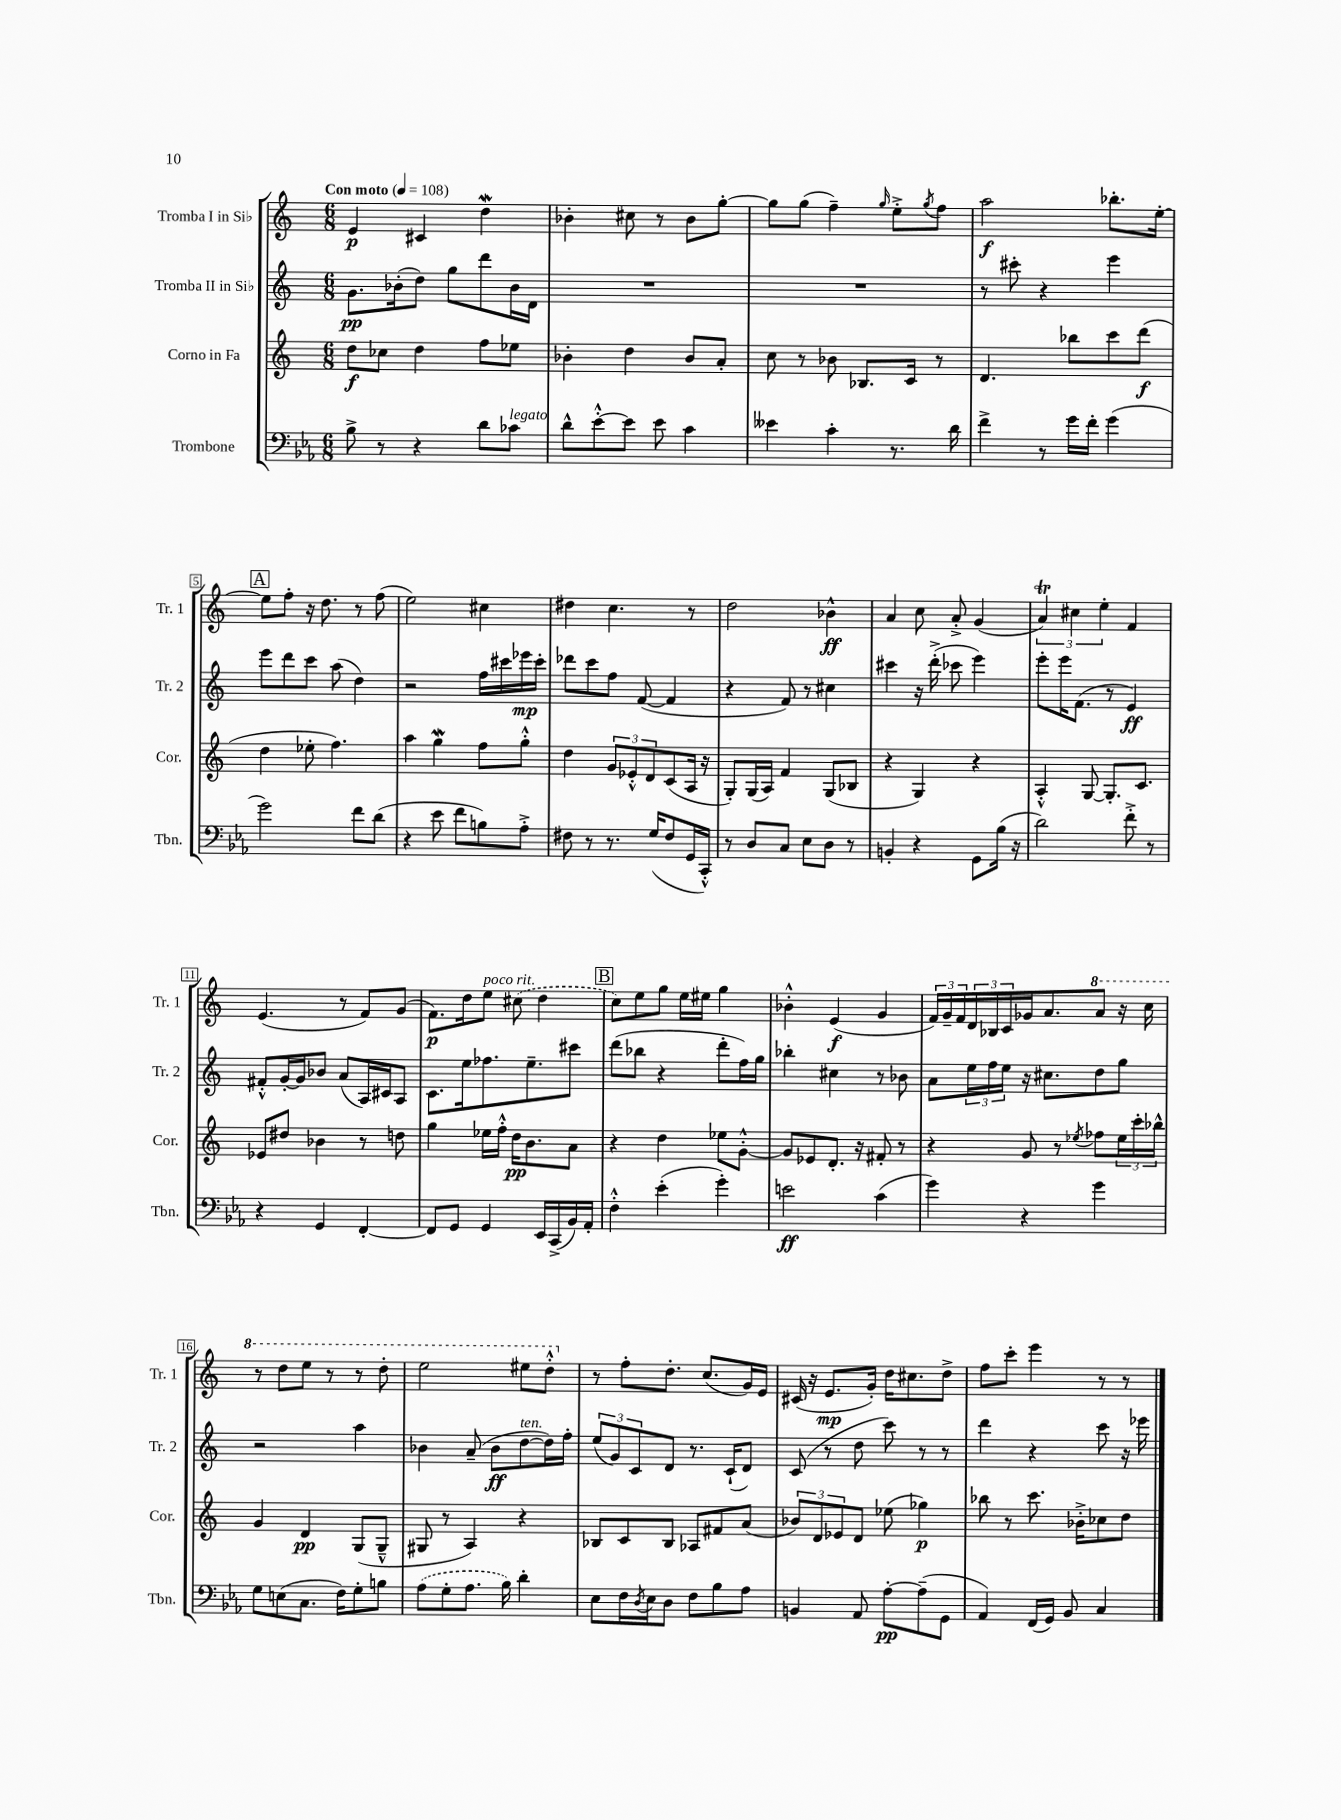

**kern	**dynam	**kern	**dynam	**kern	**dynam	**kern	**dynam
*part4	*part4	*part3	*part3	*part2	*part2	*part1	*part1
*staff4	*staff4	*staff3	*staff3	*staff2	*staff2	*staff1	*staff1
*I"Trombone	*	*I"Corno in Fa	*	*I"Tromba II in Si♭	*	*I"Tromba I in Si♭	*
*I'Tbn.	*	*I'Cor.	*	*I'Tr. 2	*	*I'Tr. 1	*
*clefF4	*	*clefG2	*	*clefG2	*	*clefG2	*
*k[b-e-a-]	*	*k[]	*	*k[]	*	*k[]	*
*M6/8	*	*M6/8	*	*M6/8	*	*M6/8	*
*MM108	*	*MM108	*	*MM108	*	*MM108	*
=1	=1	=1	=1	=1	=1	=1	=1
!	!	!	!	!	!	!LO:TX:a:B:t=Con moto	!
8B-^\	.	8dd\L	f	8.g\L	pp	4e/	p
8r	.	8cc-X\J	.	.	.	.	.
.	.	.	.	(16b-X'\k	.	.	.
4r	.	4dd\	.	8dd\J)	.	4c#X/	.
.	.	.	.	8gg\L	.	.	.
8d\L	.	8ff\L	.	8ddd\	.	4ddW\	.
!LO:TX:a:i:t=legato	!	!	!	!	!	!	!
8c-X\J	.	8ee-X\J	.	16b-\L	.	.	.
.	.	.	.	16d\JJ	.	.	.
=2	=2	=2	=2	=2	=2	=2	=2
8d^^\L	.	4b-X'\	.	2.r	.	4b-X'\	.
[8e-'^^\	.	.	.	.	.	.	.
8e-\J]	.	4dd\	.	.	.	8cc#X\	.
8e-\	.	.	.	.	.	8r	.
4c\	.	8b-/L	.	.	.	8b-\L	.
.	.	8a'/J	.	.	.	[8gg'\J	.
=3	=3	=3	=3	=3	=3	=3	=3
4e--X\	.	8cc\	.	2.r	.	8gg\L]	.
.	.	8r	.	.	.	(8gg\J	.
4c'\	.	8b-X\	.	.	.	4ff~\)	.
.	.	8.B-X/L	.	.	.	.	.
.	.	.	.	.	.	16qqgg/	.
8.r	.	.	.	.	.	8ee'^\L	.
.	.	16c/Jk	.	.	.	.	.
.	.	.	.	.	.	8qgg/	.
.	.	8r	.	.	.	8ff\J	.
16d\	.	.	.	.	.	.	.
=4	=4	=4	=4	=4	=4	=4	=4
4f^\	.	4.d/	.	8r	.	2aa\	f
.	.	.	.	8ccc#X'\	.	.	.
8r	.	.	.	4r	.	.	.
16g\LL	.	8bb-X\L	.	.	.	.	.
16f'\JJ	.	.	.	.	.	.	.
(4g\	.	8ccc\	.	4eee\	.	8.bb-X'\L	.
.	.	(8ddd\J	f	.	.	.	.
.	.	.	.	.	.	[16ee'\Jk	.
!!LO:LB:g=z
!!LO:REH:place=s1:t=A
=5	=5	=5	=5	=5	=5	=5	=5
2g\)	.	4dd\	.	8eee\L	.	8ee\L]	.
.	.	.	.	8ddd\	.	8ff'\J	.
.	.	8ee-X'\	.	8ccc\J	.	16r	.
.	.	.	.	.	.	8.dd\	.
.	.	4.ff\)	.	(8aa\	.	.	.
8f\L	.	.	.	4dd\)	.	8r	.
(8d\J	.	.	.	.	.	(8ff\	.
=6	=6	=6	=6	=6	=6	=6	=6
4r	.	4aa\	.	2r	.	2ee\)	.
8e-\	.	4ggW\	.	.	.	.	.
8f\L	.	.	.	.	.	.	.
8Bn\)	.	8ff\L	.	16ff\LL	.	4cc#X\	.
.	.	.	.	16ccc#X\	.	.	.
8A-'^\J	.	8gg'^^\J	.	16eee-X\	mp	.	.
.	.	.	.	16ccc#'\JJ	.	.	.
=7	=7	=7	=7	=7	=7	=7	=7
8F#X\	.	4dd\	.	8ddd-X\L	.	4dd#X\	.
8r	.	.	.	8ccc\	.	.	.
8.r	.	12g/L	.	8ff\J	.	4.cc\	.
.	.	12e-X'^^/	.	.	.	.	.
.	.	.	.	([8f/	.	.	.
.	.	12d/	.	.	.	.	.
(16G/KL	.	.	.	.	.	.	.
8F#/	.	(8c/	.	4f/]	.	.	.
16GG/L	.	16A/Jk	.	.	.	8r	.
16CC'^^/JJ)	.	16r	.	.	.	.	.
=8	=8	=8	=8	=8	=8	=8	=8
8r	.	8G'/L)	.	4r	.	2dd\	.
8D/L	.	(16G/L	.	.	.	.	.
.	.	16A/JJ)	.	.	.	.	.
8C/J	.	4f/	.	8f/)	.	.	.
8E-\L	.	.	.	8r	.	.	.
8D\J	.	(8G/L	.	4cc#X\	.	4b-X^^\	ff
8r	.	8B-X/J	.	.	.	.	.
=9	=9	=9	=9	=9	=9	=9	=9
4BBn'/	.	4r	.	4ccc#X\	.	4a/	.
4r	.	4G/)	.	16r	.	8cc\	.
.	.	.	.	(16ddd'^\	.	.	.
.	.	.	.	8ccc-X\	.	8a'^/	.
8GG\L	.	4r	.	4eee\)	.	(4g/	.
(16B-\Jk	.	.	.	.	.	.	.
16r	.	.	.	.	.	.	.
=10	=10	=10	=10	=10	=10	=10	=10
2d\)	.	4A'^^/	.	8eee'\L	.	6aT/)	.
.	.	.	.	16eee\K	.	.	.
.	.	.	.	.	.	6cc#X\	.
.	.	.	.	(8.f\J	.	.	.
.	.	[8G/	.	.	.	.	.
.	.	.	.	.	.	6ee'\	.
.	.	8.G'/L]	.	8r	.	.	.
8f'^\	.	.	.	4e/)	ff	4f/	.
.	.	8.c/J	.	.	.	.	.
8r	.	.	.	.	.	.	.
!!LO:LB:g=z
=11	=11	=11	=11	=11	=11	=11	=11
4r	.	8e-X/L	.	8f#X'^^/L	.	(4.e/	.
.	.	8dd#X/J	.	[16g'/L	.	.	.
.	.	.	.	16g/J]	.	.	.
4GG/	.	4b-X\	.	8b-X/J	.	.	.
.	.	.	.	(8a/L	.	8r	.
[4FF'/	.	8r	.	16A/L)	.	8f/L)	.
.	.	.	.	16c#X/J	.	.	.
.	.	8ddn\	.	8A/J	.	(8g/J	.
=12	=12	=12	=12	=12	=12	=12	=12
8FF/L]	.	4gg\	.	8.c\L	.	8.f\L)	p
8GG/J	.	.	.	.	.	.	.
.	.	.	.	16ee\k	.	16dd\k	.
!	!	!	!	!	!	!LO:TX:a:i:t=poco rit.	!
4GG/	.	16ee-X\LL	.	8.ff-X\	.	8ee\J	.
.	.	16ff'^^\JJ	.	.	.	.	.
.	.	16dd\KL	pp	.	.	(8cc#X\	.
.	.	8.b\	.	8.ee~\	.	.	.
16EE-/LL	.	.	.	.	.	4dd\	.
(16CC^/	.	.	.	.	.	.	.
16BB-/)	.	8a\J	.	8ccc#X\J	.	.	.
16AA-'/JJ	.	.	.	.	.	.	.
!!LO:REH:place=s1:t=B
=13	=13	=13	=13	=13	=13	=13	=13
4F'^^\	.	4r	.	(8ddd\L	.	8cc\L)	.
.	.	.	.	8bb-X\J	.	8ee\	.
(4e-'\	.	4dd\	.	4r	.	8gg\J	.
.	.	.	.	.	.	16ee\LL	.
.	.	.	.	.	.	16ee#X\JJ	.
4g'\)	.	8ee-X\L	.	8ddd'\L	.	4gg\	.
.	.	[8g'^^\J	.	16ff\L)	.	.	.
.	.	.	.	16gg\JJ	.	.	.
=14	=14	=14	=14	=14	=14	=14	=14
2en\	ff	8g/L]	.	4bb-X'\	.	4b-X'^^\	.
.	.	8e-X/	.	.	.	.	.
.	.	8.d'/J	.	4cc#X\	.	(4e/	f
.	.	16r	.	.	.	.	.
(4c\	.	8f#X'/	.	8r	.	4g/	.
.	.	8r	.	8b-X\	.	.	.
=15	=15	=15	=15	=15	=15	=15	=15
4g\)	.	4r	.	8a\L	.	24f/LL)	.
.	.	.	.	.	.	24g~/	.
.	.	.	.	.	.	24f/	.
.	.	.	.	24ee\L	.	24d/	.
.	.	.	.	24ff\	.	24B-X/	.
.	.	.	.	24ee\JJ	.	24c/	.
4r	.	8g/	.	16r	.	16g-X/J	.
.	.	.	.	8.cc#X\L	.	8.a/	.
.	.	8r	.	.	.	.	.
.	.	8qee-X/	.	.	.	.	.
*	*	*	*	*	*	*8va	*
4g\	.	8ff-X\L	.	8dd\	.	8aa/J	.
.	.	24ee-\L	.	8gg\J	.	16r	.
.	.	24ccc'\	.	.	.	.	.
.	.	.	.	.	.	16ccc\	.
.	.	24bb-X^^\JJ	.	.	.	.	.
!!LO:LB:g=z
=16	=16	=16	=16	=16	=16	=16	=16
8G\L	.	4g/	.	2r	.	8r	.
(8En\	.	.	.	.	.	8ddd\L	.
8.C\J	.	4d/	pp	.	.	8eee\J	.
.	.	.	.	.	.	8r	.
16F\KL)	.	.	.	.	.	.	.
8G'\	.	(8G/L	.	4aa\	.	8r	.
8Bn\J	.	8G~^^/J	.	.	.	8ddd'\	.
=17	=17	=17	=17	=17	=17	=17	=17
(8A-\L	.	8G#X/	.	4b-X\	.	2eee\	.
8G'\	.	8r	.	.	.	.	.
8.A-\J	.	4A/)	.	(8a~/	.	.	.
.	.	.	.	8b-\L	ff	.	.
16B-\)	.	.	.	.	.	.	.
!	!	!	!	!LO:TX:a:i:t=ten.	!	!	!
4d'\	.	4r	.	[8dd\	.	8eee#X\L	.
.	.	.	.	16dd\L])	.	8ddd'^^\J	.
.	.	.	.	16ff'\JJ	.	.	.
=18	=18	=18	=18	=18	=18	=18	=18
*	*	*	*	*	*	*X8va	*
8E-\L	.	8B-X/L	.	(12ee/L	.	8r	.
.	.	.	.	12g/)	.	.	.
16F\L	.	8c/	.	.	.	8ff'\L	.
.	.	.	.	12c/	.	.	.
8qD/	.	.	.	.	.	.	.
16E-\J	.	.	.	.	.	.	.
8D\J	.	8B-/J	.	8d/J	.	8.dd'\J	.
8F\L	.	8A-X/L	.	8.r	.	.	.
.	.	.	.	.	.	(8.cc/L	.
8B-\	.	8f#X/	.	.	.	.	.
.	.	.	.	(16c`/KL	.	.	.
8A-\J	.	(8a/J	.	8d/J)	.	16g/L)	.
.	.	.	.	.	.	16e/JJ	.
=19	=19	=19	=19	=19	=19	=19	=19
4BBn/	.	12b-X/L)	.	(8c/	.	(16c#X/	.
.	.	.	.	.	.	16r	.
.	.	12d/	.	.	.	.	.
.	.	.	.	8r	.	8.e/L	mp
.	.	12e-X/	.	.	.	.	.
8AA-/	.	8d/J	.	8dd\	.	.	.
.	.	.	.	.	.	16g'/Jk)	.
[8A-'\L	pp	(8ee-X\	.	8ccc\)	.	16dd\KL	.
.	.	.	.	.	.	8.cc#X\	.
(8A-~\]	.	4gg-X\)	p	8r	.	.	.
8GG\J	.	.	.	8r	.	8dd^\J	.
=20	=20	=20	=20	=20	=20	=20	=20
4AA-/)	.	8bb-X\	.	4ddd\	.	8ff\L	.
.	.	8r	.	.	.	8ccc'\J	.
(16FF/LL	.	8.ccc\	.	4r	.	4eee\	.
16GG/JJ)	.	.	.	.	.	.	.
8BB-/	.	.	.	.	.	.	.
.	.	16b-X'^\KL	.	.	.	.	.
4C/	.	8cc-X\	.	8ccc\	.	8r	.
.	.	8dd\J	.	16r	.	8r	.
.	.	.	.	16eee-X\	.	.	.
==	==	==	==	==	==	==	==
*-	*-	*-	*-	*-	*-	*-	*-
